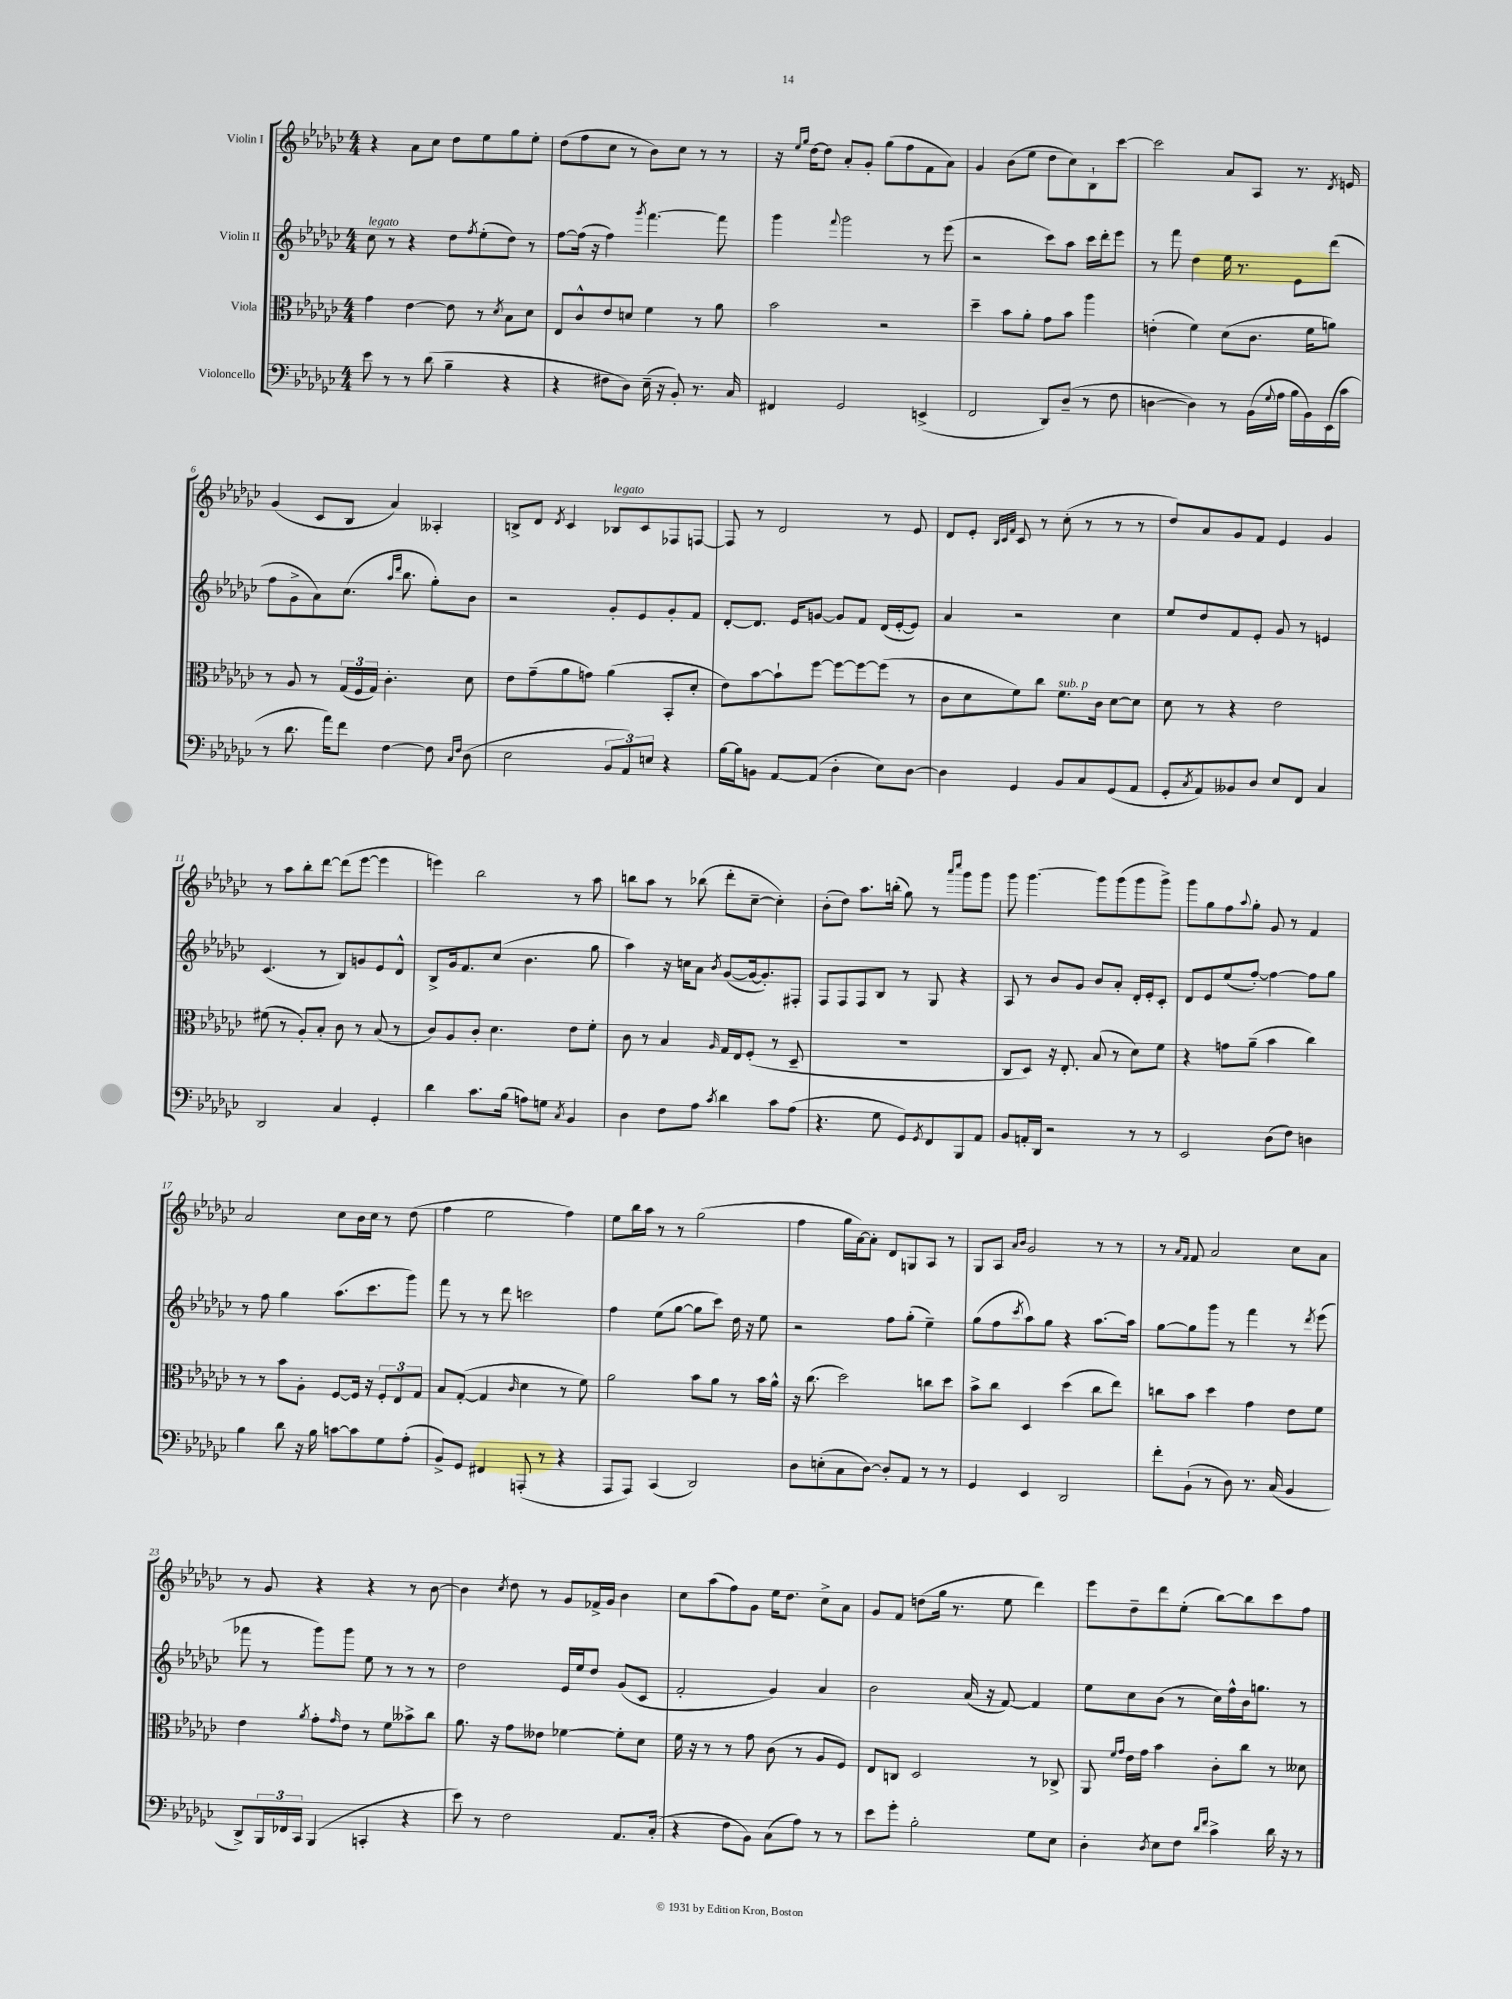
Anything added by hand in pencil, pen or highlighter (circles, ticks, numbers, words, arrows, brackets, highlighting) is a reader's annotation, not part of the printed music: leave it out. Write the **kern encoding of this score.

**kern	**kern	**kern	**kern
*staff4	*staff3	*staff2	*staff1
*clefF4	*clefC3	*clefG2	*clefG2
*k[b-e-a-d-g-c-]	*k[b-e-a-d-g-c-]	*k[b-e-a-d-g-c-]	*k[b-e-a-d-g-c-]
*M4/4	*M4/4	*M4/4	*M4/4
8e-	4g-	8cc-	4r
8r	.	8r	.
8r	[4e-	4r	8a-
(8d-	.	.	8cc-
4B-~	8e-]	8dd-	8dd-
.	.	8qff	.
.	8r	(8ee-'	8ee-
.	8qd-	.	.
4r	8B-	8dd-)	8gg-
.	8d-	8r	8ee-'
=	=	=	=
4r	8E-	[8ff	(8dd-
.	8c-^^	(16ff]	8ff
.	.	16r	.
8F#	8e-	4ff)	8cc-
8D-)	8d	.	8r
.	.	8qggg-	.
(16E-~	4f	[4.fff	8b-)
16r	.	.	.
8BB-')	.	.	8cc-
8.r	8r	.	8r
.	8a-	8fff]	8r
16C-	.	.	.
=	=	=	=
4FF#	2b-	4ggg-	16r
.	.	.	16qqee-
.	.	.	16qqgg-
.	.	.	[16dd-
.	.	.	8dd-]
.	.	8qqfff	.
2GG-	.	2ggg-	8a-'
.	.	.	8g-'
.	2r	.	(8gg-
.	.	.	8ff
(4EE^	.	8r	8f
.	.	(8eee-	8a-)
=	=	=	=
2FF	4dd-~	2r	4g-
.	8b-	.	(8b-
.	8a-'	.	8ee-
8DD-)	8g-	8ccc-)	8dd-
(8D-~	8b-	8aa-	8cc-)
8r	4aa-	16ccc-	8B-`
.	.	16ddd-'	.
8F	.	8eee-	[8ccc-
=	=	=	=
[4D	(4e'	8r	2ccc-]
.	.	8fff	.
4D])	4f)	4dd-	.
8r	(8d-	16ee-	8a-
.	.	8.r	.
(16BB-	8.c-	.	8A-
8qqG-	.	.	.
16A-	.	.	.
16B-	.	8e-	8.r
16BB-)	16f	.	.
(16EE-	8a)	(8ddd-	.
.	.	.	8qd-
16c-	.	.	16e
=	=	=	=
8r	8r	8ff	(4g-
8.d-	8A-	8g-^	.
.	8r	8a-)	8c-
16a-)	.	.	.
8f	(24G-	(8.cc-	8B-
.	24F	.	.
.	24G-)	.	.
[4F	4.c-'	.	4a-)
.	.	16qqaa-	.
.	.	16qqddd-	.
.	.	8.bb-	.
8F]	.	8gg-')	4A--'
16qqC-	.	.	.
16qqF	.	.	.
(8D-	8d-	8b-	.
=	=	=	=
2E-	8e-	2r	8B^
.	(8g-~	.	8d-
.	.	.	8qd-
.	8a-	.	4c-
.	8g)	.	.
12BB-	(4a-	8g-'	8B-
12AA-)	.	.	.
.	.	8e-	8c-
12E	.	.	.
4r	8BB-'	8g-'	8F-
.	8d-'	8f	[8F
=	=	=	=
[16B-	8e-)	[8d-'	8F]
16B-]	.	.	.
8BB	[8b-	8.d-]	8r
[8AA-	8b-`]	.	2d-
.	.	16e-	.
(8AA-]	[8ff	[8g	.
4D-'	8ff_	8g]	.
.	8ff_	8f	.
8E-)	(8ff]	(16d-	8r
.	.	[16e-'	.
[8D-	8r	8e-])	8e-
=	=	=	=
4D-]	8c-	4a-	8d-
.	8d-	.	8e-'
.	.	.	32qqB-
.	.	.	32qqc-
.	.	.	32qqf
4GG-	8f)	2r	8c-
.	8cc-	.	8r
8BB-	8.f	.	(8cc-'
8C-	.	.	8r
.	16c-	.	.
(8GG-	[8d-	4cc-	8r
8AA-	8d-]	.	8r
=	=	=	=
8GG-'	8d-	8ee-	8dd-)
8qC-	.	.	.
8AA-)	8r	8dd-	8a-
8BB--	4r	8f	8g-
8D-	.	8e-'	8f
8E-	2e-	8g-	4e-
8FF	.	8r	.
4C-	.	4e	4g-
=	=	=	=
2DD-	(8f#	(4.c-	8r
.	8r	.	8aa-
.	8A-')	.	8bb-'
.	8B-'	8r	[8ddd-
4C-	8c-	8B-)	(8ddd-]
.	8r	8g	[8eee-
4GG-'	(8B-	8e-	4eee-]
.	8r	8d-^^	.
=	=	=	=
4d-	8c-)	8B-^	4eee)
.	8A-	16g-	.
.	.	8.f	.
8.c-	8c-'	.	2bb-
.	4.d-	(8cc-	.
(16B-	.	.	.
8A)	.	4.b-	.
8G	.	.	.
8qC-	.	.	.
4BB-	8e-	.	8r
.	8f'	8gg-	8aa-
=	=	=	=
4D-	8c-	4aa-)	8bb
.	8r	.	8aa-
8F	4B-	16r	8r
.	.	16cc	.
8A-	.	8a-	(8bb-
8qc-	16qqA-	8qb-	.
4d-	16G-	([8g-	8ddd-'
.	16E-	.	.
.	(8F'	16g-_	[8cc-~
.	.	8.g-'])	.
8c-	8r	.	4cc-'])
(8A-	8D-~	8F#'	.
=	=	=	=
4.r	1r	8F	(8b-'
.	.	8F	8dd-)
.	.	8F	8.aa-
8G-	.	8B-	.
.	.	.	(16bb'
8GG-)	.	8r	8gg-)
8qGG-	.	.	.
8FF	.	8G-	8r
.	.	.	16qqaaa-
.	.	.	16qqcccc-
8BBB-	.	4r	8ggg-
8AA-	.	.	8ggg-
=	=	=	=
8BB-	8C-	8A-	8ggg-
16AA'	8D-)	8r	[4.ggg-
16DD-	.	.	.
2r	16r	8b-	.
.	8.E-'	.	.
.	.	8g-	.
.	(8B-	8b-	8ggg-]
.	8r	8a-'	(8ggg-
8r	8d-)	16d-'	8ggg-
.	.	16e-'	.
8r	8f	8c-'	8ggg-^)
=	=	=	=
2EE-	4r	8d-	8ggg-
.	.	8e-	8gg-
.	8g	(8ee-	8ff
.	.	.	8qqaa-
.	(8a-~	[8ff')	8gg-'
(8D-	4b-	4ff_	8g-
8F)	.	.	8r
4D	4cc-)	8ff]	4f
.	.	8gg-	.
=	=	=	=
4B-	8r	8r	2a-
.	8r	8ff	.
8d-	8b-	4gg-	.
16r	8A-'	.	.
16B-	.	.	.
[8c	[8F	(8.aa-	8cc-
8c]	16F]	.	16b-
.	16r	8.ccc-	16cc-
8G-	12F'	.	8r
.	12E-	.	.
(8A-'	.	8ggg-)	(8dd-
.	12G-	.	.
=	=	=	=
8BB-^)	8B-	8fff	4ff
8GG-	([8G-'	8r	.
4FF#	4G-]	8r	2ee-
.	.	8ddd-	.
.	16qqc-	.	.
(8AAA'	4d-	2ccc	.
8r	.	.	.
4r	8r	.	4ff)
.	8f)	.	.
=	=	=	=
8AAA-	2a-	4ff	8ee-
8AAA-)	.	.	16bb-
.	.	.	16aa-
(4CC-	.	(8ee-	8r
.	.	[8gg-	8r
2DD-)	8b-	8gg-]	(2gg-
.	8a-	8ccc-)	.
.	8r	16dd-	.
.	.	16r	.
.	16b-	8ee-	.
.	16a-^^	.	.
=	=	=	=
8D-	16r	2r	4ff
.	(8.cc-	.	.
(8E'	.	.	.
8C-	2dd-)	.	16gg-
.	.	.	[16a-)
[8D-)	.	.	8a-']
8D-']	.	8ff	8d-
8AA-	.	(8gg-'	8G
8r	8cc	4ee-~)	8A-
8r	8dd-	.	8r
=	=	=	=
4GG-	8b-^	(8gg-	8G-
.	8cc-	8ff	8A-
.	.	.	16qqa-
.	.	8qccc-	16qqb-
4EE-	4D-	8aa-)	2g-
.	.	8gg-	.
2DD-	(4dd-	4r	.
.	8cc-	[8.aa-	8r
.	8ee-)	.	8r
.	.	16aa-]	.
=	=	=	=
8f'	8cc	[8gg-	8r
.	.	.	16qqa-
.	.	.	16qqf
(8BB-`	8b-	8gg-]	8f
8r	4dd-	8ggg-	2a-
8D-)	.	8r	.
8.r	4g-	4fff	.
(16C-	.	.	.
4BB-	8e-	8r	8cc-
.	.	8qddd-	.
.	8f	(8eee-	8a-
=	=	=	=
8DD-^)	4e-	8fff-	8r
24BBB-	.	8r	8g-
24FF-	.	.	.
24CC-	.	.	.
.	8qa-	.	.
(4BBB-	8g-'	8ggg-)	4r
.	16qqg-	.	.
.	8e-	8ggg-	.
4CC'	8r	8ee-	4r
.	8f	8r	.
4r	8b--^	8r	8r
.	8cc-	8r	[8b-
=	=	=	=
8e-)	8.a-	2dd-	4b-]
8r	.	.	.
.	16r	.	.
.	.	.	8qcc-
2F	8g-	.	8dd-
.	8e--	.	8r
.	[4f-	16e-	8g-
.	.	16ee-	.
.	.	8dd-	16f-^
.	.	.	16g-
8.AA-	8f-']	(8g-	4b-
.	8d-	8c-	.
(16C-'	.	.	.
=	=	=	=
4r	16f	2f'	8cc-
.	16r	.	.
.	8r	.	(8aa-
8F	8r	.	8ff)
8BB-)	8g-	.	8g-
(8C-	(8c-	4g-)	16ee-
.	.	.	8.dd-
8A-)	8r	.	.
8r	8A-	4a-	8cc-^
8r	8F)	.	8a-
=	=	=	=
8e-	8E-	2b-	8g-
8g-'	8C	.	8f
2B-'	2D-	.	(8dd
.	.	.	16gg-
.	.	.	8.r
.	.	(16a-	.
.	.	16r	.
.	.	[8f)	8ee-
8G-	8r	4f]	4ddd-)
8E-	8C-^	.	.
=	=	=	=
4D-'	8AA-	8ee-	8eee-
.	16qqf	.	.
.	16qqg-	.	.
.	16e-	8cc-	8dd-~
.	16g-	.	.
8qD-	.	.	.
8E-	4b-	(8b-	8ddd-
8F	.	8r	(8ee-'
16qqd-	.	.	.
16qqf	.	.	.
4c-^	8c-'	16cc-)	[8bb-)
.	.	16ff^^	.
.	8cc-	16b-	8bb-]
.	.	8.gg	.
16d-	8r	.	8ccc-
16r	.	.	.
8r	8d--	8r	8ff
==	==	==	==
*-	*-	*-	*-
